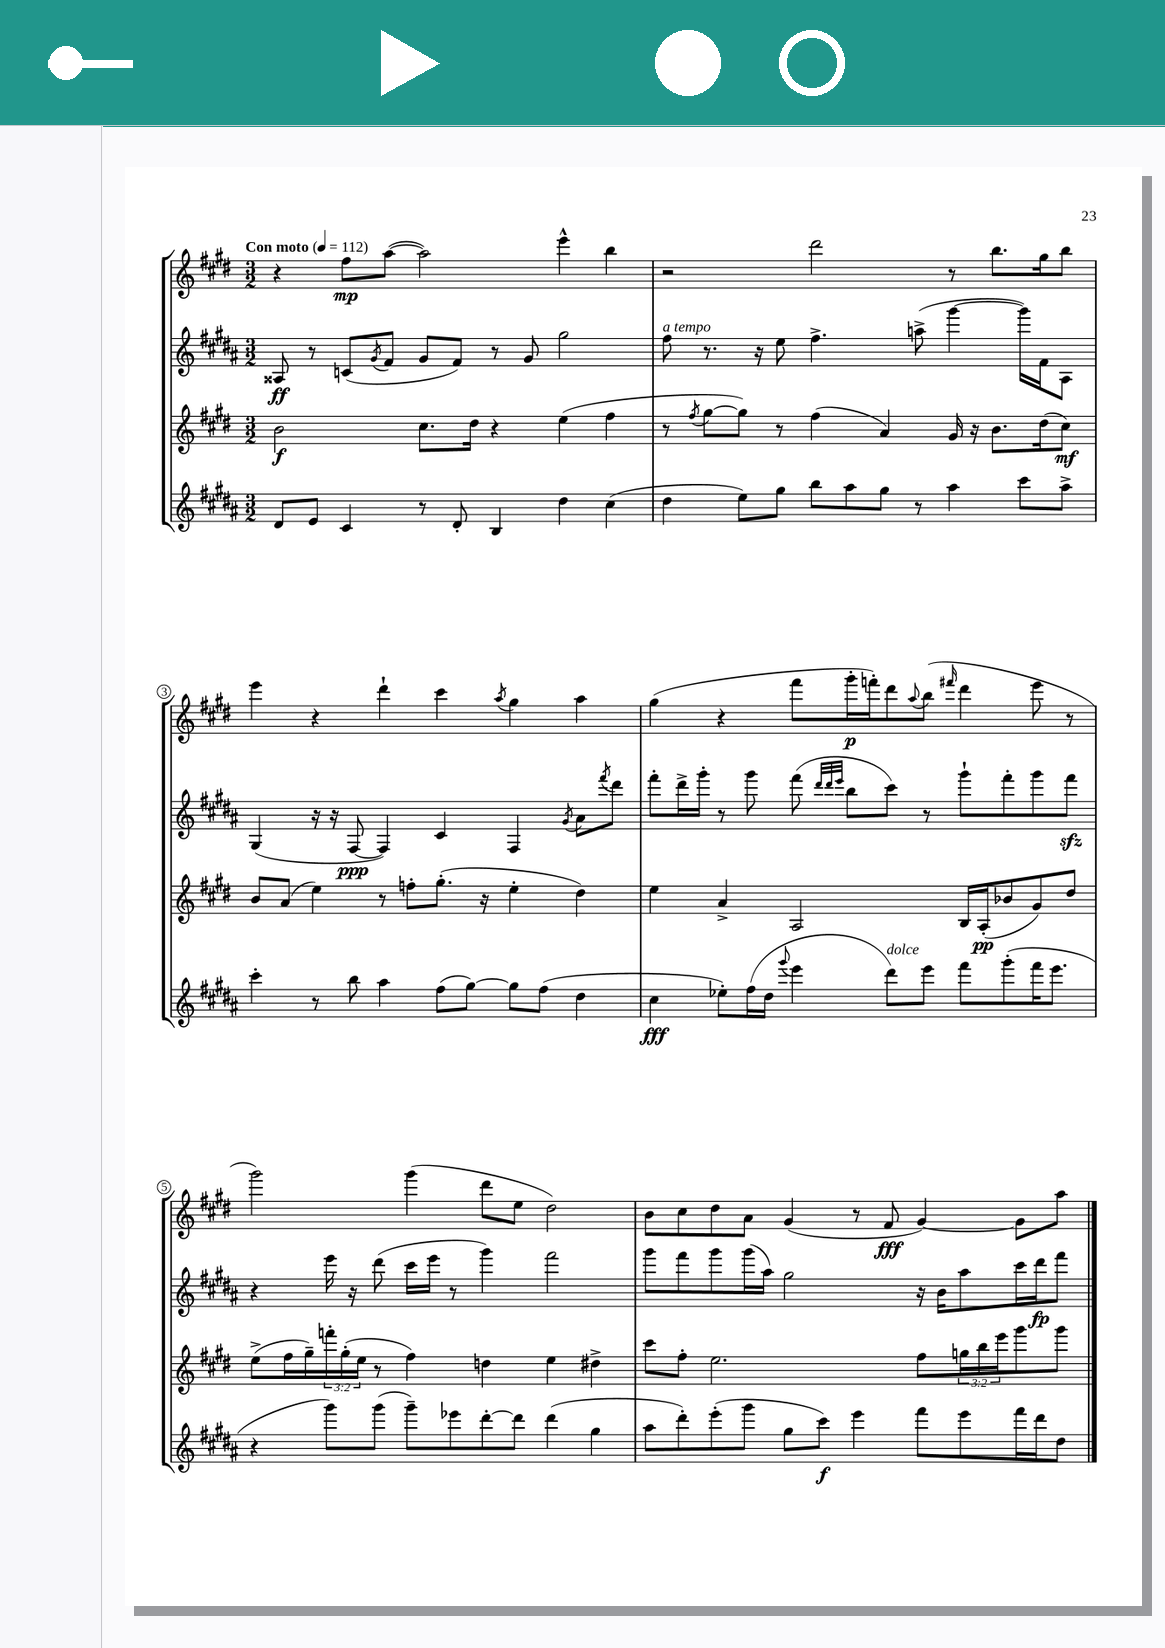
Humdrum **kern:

**kern	**kern	**kern	**kern
*staff4	*staff3	*staff2	*staff1
*clefG2	*clefG2	*clefG2	*clefG2
*k[f#c#g#d#a#]	*k[f#c#g#d#]	*k[f#c#g#d#a#]	*k[f#c#g#d#]
*M3/2	*M3/2	*M3/2	*M3/2
*MM112	*MM112	*MM112	*MM112
8d#	2b	8A##	4r
8e	.	8r	.
4c#	.	(8c	8ff#
.	.	8qg#	.
.	.	8f#	([8aa
8r	8.cc#	8g#	2aa])
8d#'	.	8f#)	.
.	16dd#	.	.
4B	4r	8r	.
.	.	8g#	.
4dd#	(4ee	2gg#	4eee^^
(4cc#	4ff#	.	4bb
=	=	=	=
4dd#	8r	8ff#	2r
.	8qff#	.	.
.	[8gg#	8.r	.
8ee)	8gg#])	.	.
.	.	16r	.
8gg#	8r	8ee	.
8bb	(4ff#	4.ff#^	2ddd#
8aa#	.	.	.
8gg#	4a)	.	.
8r	.	(8aa^	.
4aa#	16g#	[4ggg#	8r
.	16r	.	.
.	8.b	.	8.bb
8ccc#	.	16ggg#])	.
.	(16dd#	16f#	16gg#
8aa#^	8cc#)	8A#	8bb
=	=	=	=
4ccc#'	8b	(4G#	4eee
.	(8a	.	.
8r	4ee)	16r	4r
.	.	16r	.
8bb	.	[8F#	.
4aa#	8r	4F#])	4ddd#`
.	8ff'	.	.
(8ff#	(8.gg#'	4c#	4ccc#
[8gg#)	.	.	.
.	16r	.	.
.	.	.	8qaa
8gg#]	4ee'	4F#	4gg#
(8ff#	.	.	.
.	.	8qg#	.
4dd#	4dd#)	8a#	4aa
.	.	8qfff#	.
.	.	8ddd#	.
=	=	=	=
4cc#	4ee	8fff#'	(4gg#
.	.	16ddd#^	.
.	.	16ggg#'	.
8ee-')	4a^	8r	4r
(16ff#	.	8ggg#	.
16dd#	.	.	.
8qqggg#	.	.	.
4eee	2A	(8fff#	8fff#
.	.	32qqddd#	.
.	.	32qqddd#	.
.	.	32qqeee	.
.	.	8bb	16ggg#'
.	.	.	16fff')
8ddd#)	.	8ccc#)	8ddd#
.	.	.	8qqaa
8eee	.	8r	(8bb
.	.	.	16qqfff#
8fff#	16B	8ggg#`	4ddd#
.	(16A'	.	.
(8ggg#'	8b-	8fff#'	.
16fff#	8g#)	8ggg#	8eee
8.eee	.	.	.
.	8dd#	8fff#	8r
=	=	=	=
4r	(8ee^	4r	2ggg#)
.	16ff#	.	.
.	16gg#~)	.	.
8ggg#)	24fff'	16eee	.
.	(24gg#'	.	.
.	.	16r	.
.	24ee	.	.
(8ggg#	8r	(8ddd#	.
8ggg#~)	4ff#)	16ccc#	(4ggg#
.	.	16eee	.
8eee-	.	8r	.
[8ddd#'	4dd	4ggg#)	8ddd#
8ddd#]	.	.	8ee
(4ddd#	4ee	2fff#	2dd#)
4gg#	4dd#^	.	.
=	=	=	=
8aa#	8ccc#	8ggg#	8b
8ddd#')	8ff#'	8fff#	8cc#
(8eee'	2.ee	8ggg#	8dd#
8ggg#	.	(16ggg#	8a
.	.	16aa#)	.
8gg#	.	2gg#	(4g#
8ccc#)	.	.	.
4eee	.	.	8r
.	.	.	8f#
8fff#	8ff#	16r	[4g#)
.	.	16b	.
8eee	24gg	8aa#	.
.	24bb	.	.
.	24eee	.	.
16fff#	8ggg#	16ccc#	8g#]
16ddd#	.	16ddd#	.
8dd#	8ggg#	8fff#	8aa
==	==	==	==
*-	*-	*-	*-
